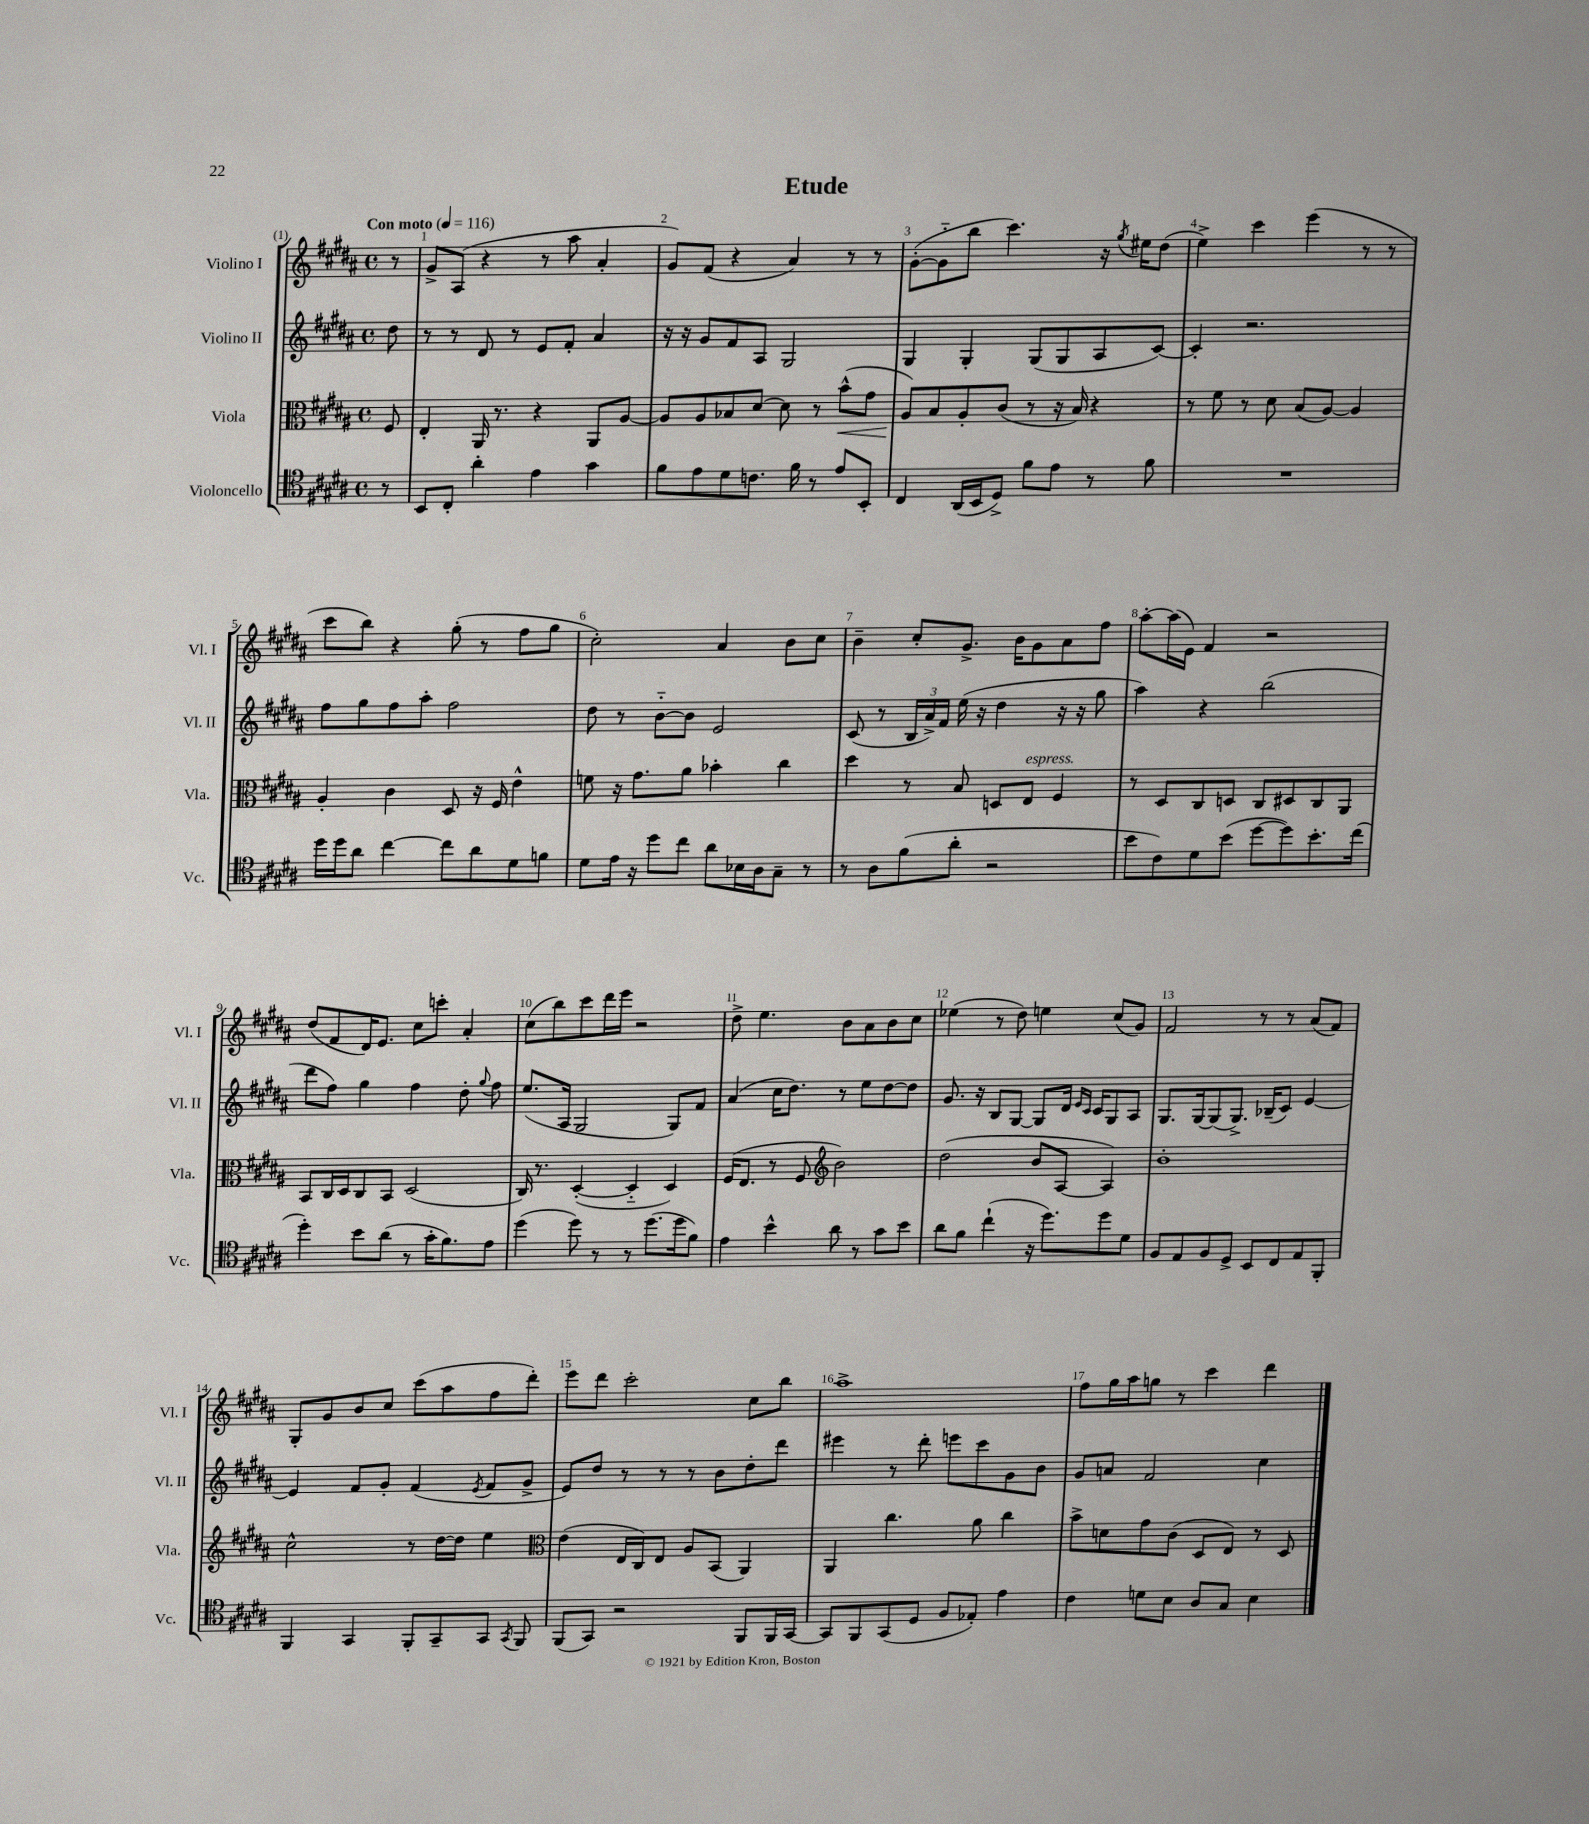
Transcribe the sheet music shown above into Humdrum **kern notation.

**kern	**kern	**kern	**kern
*staff4	*staff3	*staff2	*staff1
*clefC4	*clefC3	*clefG2	*clefG2
*k[f#c#g#d#a#]	*k[f#c#g#d#a#]	*k[f#c#g#d#a#]	*k[f#c#g#d#a#]
*M4/4	*M4/4	*M4/4	*M4/4
*met(c)	*met(c)	*met(c)	*met(c)
*MM116	*MM116	*MM116	*MM116
8r	8F#	8dd#	8r
=	=	=	=
8BB	4E'	8r	8g#^
8C#'	.	8r	(8A#
4a#'	16AA#	8d#	4r
.	8.r	.	.
.	.	8r	.
4e	4r	8e	8r
.	.	8f#'	8aa#
4g#	8AA#	4a#	4a#'
.	[8A#	.	.
=	=	=	=
8f#	8A#]	16r	8g#)
.	.	16r	.
8e	8A#	8g#	(8f#
8d#	8B-	8f#	4r
8.c	[8d#	8A#	.
.	8d#]	2G#	4a#)
16f#	.	.	.
8r	8r	.	.
8e	(8b^^	.	8r
8BB'	8g#	.	8r
=	=	=	=
4C#	8A#)	4G#	([8g#'
.	8B	.	8g#'~]
(16AA#	8A#'	4G#'	8bb
16BB	.	.	.
8D#^)	(8c#	.	4.ccc#)
8f#	8r	(8G#	.
8e	16r	8G#	.
.	16B)	.	.
8r	4r	8A#	16r
.	.	.	8qgg#
.	.	.	16ee#
8f#	.	[8c#)	(8dd#
=	=	=	=
1r	8r	4c#']	4ee^)
.	8f#	.	.
.	8r	2.r	4ccc#
.	8d#	.	.
.	(8B	.	(4eee
.	[8A#)	.	.
.	4A#]	.	8r
.	.	.	8r
=	=	=	=
16dd#	4A#'	8ff#	8ccc#
16dd#	.	.	.
8a#	.	8gg#	8bb)
[4cc#	4c#	8ff#	4r
.	.	8aa#'	.
8cc#]	8D#	2ff#	(8gg#'
8a#	16r	.	8r
.	16F#	.	.
8d#	4e^^	.	8ff#
8f	.	.	8gg#
=	=	=	=
8d#	8f	8dd#	2cc#')
16e	16r	8r	.
16r	8.g#	.	.
8dd#	.	[8b'~	.
8cc#	8a#	8b]	.
8a#	4b-'	2e	4a#
16B-	.	.	.
16A#	.	.	.
8G#~	4cc#	.	8b
8r	.	.	8cc#
=	=	=	=
8r	4dd#	(8c#	4b~
8A#	.	8r	.
(8f#	8r	24B	8cc#'
.	.	24a#^)	.
.	.	24f#	.
8a#'	8B	(16ee	8.g#^
.	.	16r	.
2r	8D	4dd#	.
.	.	.	16b
.	8E	.	8g#
.	4F#	16r	8a#
.	.	16r	.
.	.	8gg#	8ff#
=	=	=	=
8b	8r	4aa#)	[8aa#'
8c#)	8D#	.	(16aa#]
.	.	.	16e)
8d#	8C#	4r	4f#
(8b	8D	.	.
[8dd#	8C#	(2bb	2r
8dd#])	8D#	.	.
8.b'	8C#	.	.
.	8AA#	.	.
(16cc#	.	.	.
=	=	=	=
4dd#')	8BB	8ddd#	(8dd#
.	16C#	8ff#)	8f#
.	16D#	.	.
8b	8C#	4gg#	16d#)
.	.	.	8.e
(8a#	8BB	.	.
8r	(2D#	4ff#	8cc#
16g#'	.	.	8ccc'
8.f#)	.	.	.
.	.	8dd#'	4a#'
.	.	8qqgg#	.
8e	.	8ff#	.
=	=	=	=
(4dd#	16C#)	(8.ee	(8cc#
.	8.r	.	.
.	.	.	8bb)
.	.	16A#	.
8dd#)	([4D#'	2G#	8ccc#
8r	.	.	16ddd#
.	.	.	16eee
8r	4D#'~]	.	2r
(8.dd#	.	.	.
.	4D#)	8G#)	.
16dd#	.	.	.
8f#)	.	8f#	.
=	=	=	=
4e	(16F#	(4a#	8dd#^
.	8.E	.	.
.	.	.	4.ee
4b^^	8r	16cc#	.
.	.	8.dd#)	.
.	8F#	.	.
*	*clefG2	*	*
8a#	2b)	8r	8b
8r	.	8ee	8a#
8g#	.	[8dd#	8b
8b	.	8dd#]	8cc#
=	=	=	=
8a#	(2dd#	8.g#	(4ee-
8f#	.	.	.
.	.	16r	.
(4cc#`	.	8B	8r
.	.	[8G#	8dd#)
16r	8b	8G#]	4ee
8.dd#)	.	.	.
.	[8A#	16d#	.
.	.	16qqe	.
.	.	16qqc#	.
.	.	16c#	.
8dd#	4A#])	8G#	(8cc#
8d#	.	8A#	8g#)
=	=	=	=
8F#	1b'	8.G#	2f#
8E	.	.	.
.	.	[16G#	.
8F#	.	(8G#]	.
8D#^	.	8.G#^)	.
8BB	.	.	8r
.	.	(16B-~	.
8C#	.	8c#)	8r
8E	.	[4e	(8a#
8FF#'	.	.	8f#)
=	=	=	=
4FF#	2cc#^^	4e]	8G#'
.	.	.	8g#
4GG#	.	8f#	8b
.	.	8g#'	8cc#
8FF#'	8r	(4f#	(8ccc#
8GG#~	[16dd#	.	8aa#
.	16dd#]	.	.
.	.	8qe	.
8GG#	4ee	8f#	8ff#
8qGG#	.	.	.
8FF#	.	8g#^	8ddd#')
=	=	=	=
*	*clefC3	*	*
(8FF#	(4e	8e)	8eee
8GG#)	.	8dd#	8ddd#
2r	16E	8r	2ccc#'
.	16C#)	.	.
.	8E	8r	.
.	8A#	8r	.
.	(8BB	8b	.
8FF#	4AA#)	8dd#'	8cc#
16FF#	.	8ddd#	8bb
[16GG#	.	.	.
=	=	=	=
8GG#]	4AA#	4eee#	1aa#^
8FF#	.	.	.
(8GG#	4.cc#	8r	.
8D#	.	8ddd#'	.
8F#	.	8eee	.
8E-')	8a#	8ccc#	.
4e	4cc#	8g#	.
.	.	8b	.
=	=	=	=
4c#	8b^	8g#	8ff#
.	8d	8a	16gg#
.	.	.	16aa#
8d	8g#	2f#	8gg
8B	(8c#	.	8r
8A#	8D#	.	4ccc#
8G#	8E)	.	.
4B	8r	4cc#	4ddd#
.	8D#	.	.
==	==	==	==
*-	*-	*-	*-
